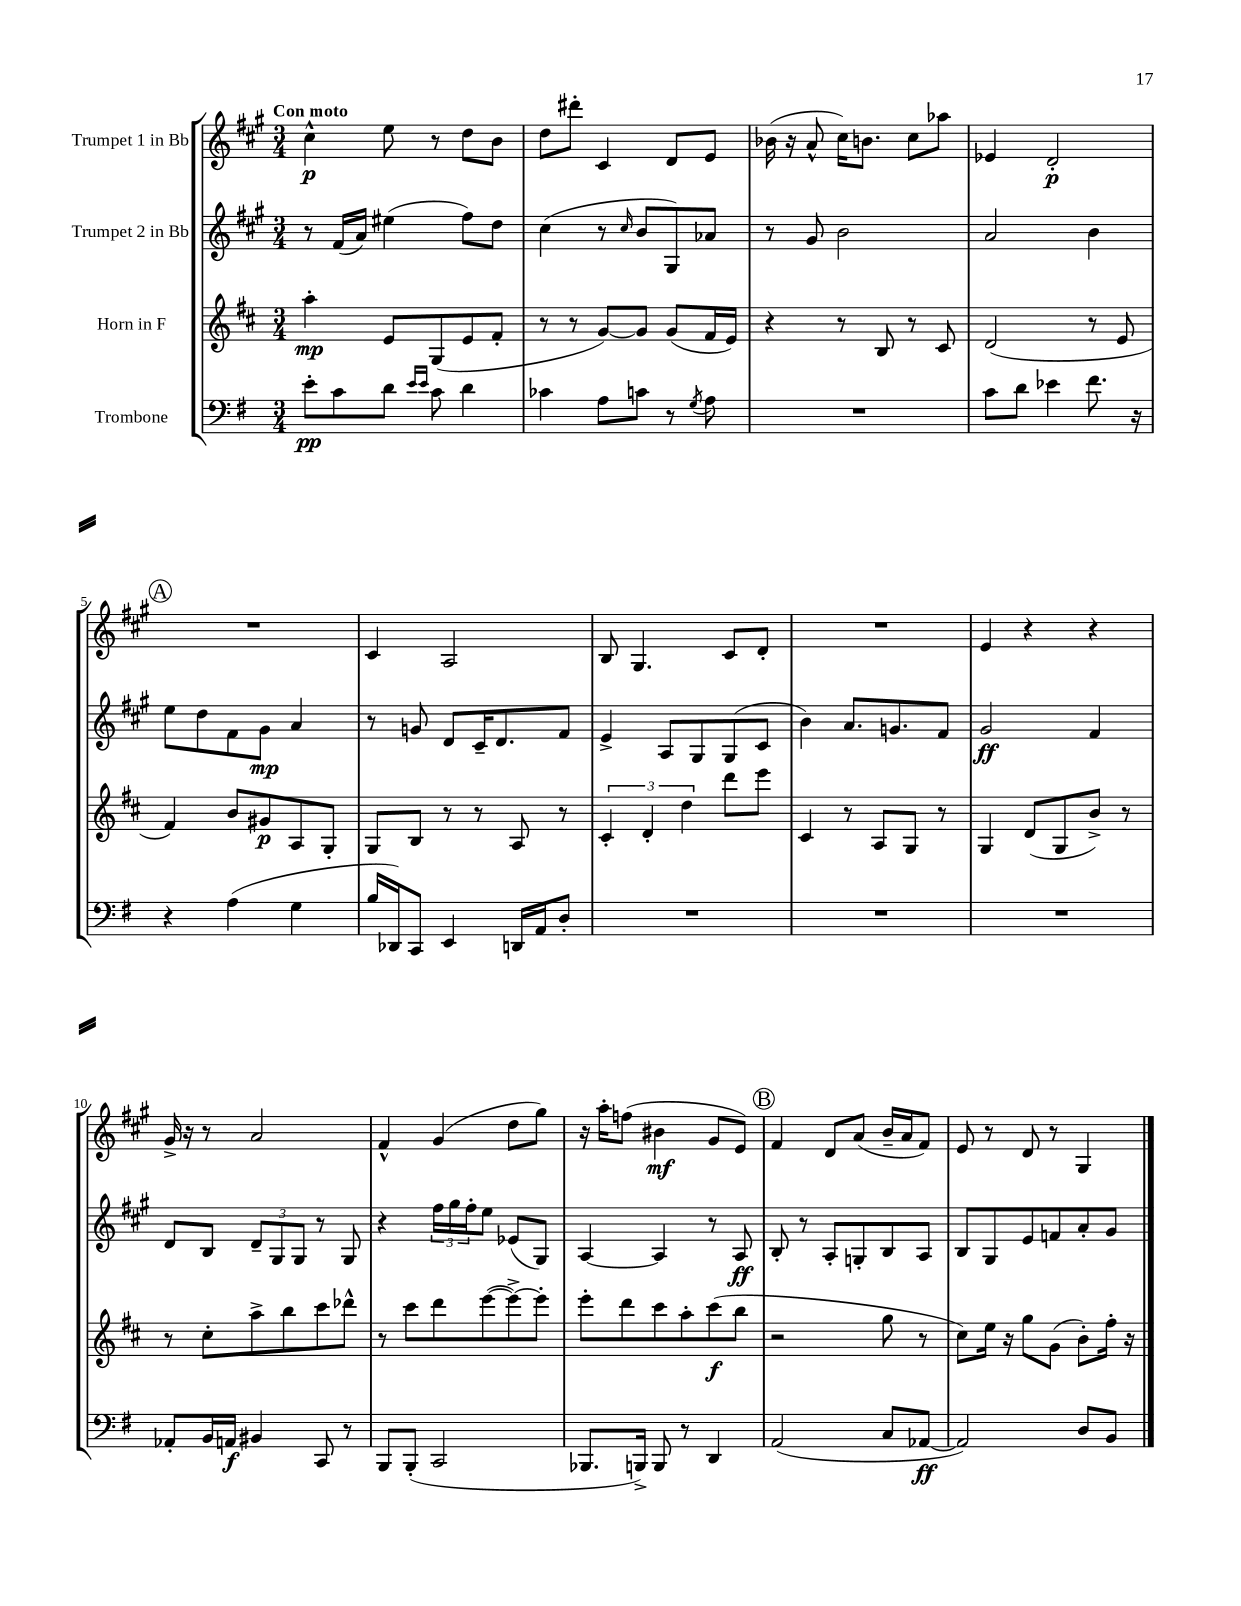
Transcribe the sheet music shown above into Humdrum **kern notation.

**kern	**dynam	**kern	**dynam	**kern	**dynam	**kern	**dynam
*part4	*part4	*part3	*part3	*part2	*part2	*part1	*part1
*staff4	*staff4	*staff3	*staff3	*staff2	*staff2	*staff1	*staff1
*I"Trombone	*	*I"Horn in F	*	*I"Trumpet 2 in Bb	*	*I"Trumpet 1 in Bb	*
*clefF4	*	*clefG2	*	*clefG2	*	*clefG2	*
*k[f#]	*	*k[f#c#]	*	*k[f#c#g#]	*	*k[f#c#g#]	*
*M3/4	*	*M3/4	*	*M3/4	*	*M3/4	*
=1	=1	=1	=1	=1	=1	=1	=1
!	!	!	!	!	!	!LO:TX:a:B:t=Con moto	!
8e'\L	pp	4aa'\	mp	8r	.	4cc#^^\	p
8c\	.	.	.	(16f#/LL	.	.	.
.	.	.	.	16a/JJ)	.	.	.
8d\J	.	8e/L	.	(4ee#X\	.	8ee\	.
16qqe/LL	.	.	.	.	.	.	.
16qqe/JJ	.	.	.	.	.	.	.
8c\	.	(8G/	.	.	.	8r	.
4d\	.	8e/	.	8ff#\L)	.	8dd\L	.
.	.	8f#'/J	.	8dd\J	.	8b\J	.
=2	=2	=2	=2	=2	=2	=2	=2
4c-X\	.	8r	.	(4cc#\	.	8dd\L	.
.	.	8r	.	.	.	8ddd#X'\J	.
8A\L	.	[8g/L)	.	8r	.	4c#/	.
.	.	.	.	16qqcc#/	.	.	.
8cn\J	.	8g/J]	.	8b/L	.	.	.
8r	.	(8g/L	.	8G#/)	.	8d/L	.
8qG/	.	.	.	.	.	.	.
8A\	.	16f#/L	.	8a-X/J	.	8e/J	.
.	.	16e/JJ)	.	.	.	.	.
=3	=3	=3	=3	=3	=3	=3	=3
2.r	.	4r	.	8r	.	(16b-X\	.
.	.	.	.	.	.	16r	.
.	.	.	.	8g#/	.	8a^^/	.
.	.	8r	.	2b\	.	16cc#\KL)	.
.	.	.	.	.	.	8.bn\J	.
.	.	8B/	.	.	.	.	.
.	.	8r	.	.	.	8cc#\L	.
.	.	8c#/	.	.	.	8aa-X\J	.
=4	=4	=4	=4	=4	=4	=4	=4
8c\L	.	(2d/	.	2a/	.	4e-X/	.
8d\J	.	.	.	.	.	.	.
4e-X\	.	.	.	.	.	2d'/	p
8.f#\	.	8r	.	4b\	.	.	.
.	.	8e/	.	.	.	.	.
16r	.	.	.	.	.	.	.
!!LO:LB:g=z
!!LO:REH:place=s1:t=A
=5	=5	=5	=5	=5	=5	=5	=5
4r	.	4f#/)	.	8ee\L	.	2.r	.
.	.	.	.	8dd\	.	.	.
(4A\	.	8b/L	.	8f#\	.	.	.
.	.	8g#X/	p	8g#\J	mp	.	.
4G\	.	8A/	.	4a/	.	.	.
.	.	8G'/J	.	.	.	.	.
=6	=6	=6	=6	=6	=6	=6	=6
16B/LL	.	8G/L	.	8r	.	4c#/	.
16DD-X/J)	.	.	.	.	.	.	.
8CC/J	.	8B/J	.	8gn/	.	.	.
4EE/	.	8r	.	8d/L	.	2A/	.
.	.	8r	.	16c#~/K	.	.	.
.	.	.	.	8.d/	.	.	.
16DDn/LL	.	8A/	.	.	.	.	.
16AA/J	.	.	.	.	.	.	.
8D'/J	.	8r	.	8f#/J	.	.	.
=7	=7	=7	=7	=7	=7	=7	=7
2.r	.	6c#'/	.	4e^/	.	8B/	.
.	.	.	.	.	.	4.G#/	.
.	.	6d'/	.	.	.	.	.
.	.	.	.	8A/L	.	.	.
.	.	6dd\	.	.	.	.	.
.	.	.	.	8G#/	.	.	.
.	.	8ddd\L	.	(8G#/	.	8c#/L	.
.	.	8eee\J	.	8c#/J	.	8d'/J	.
=8	=8	=8	=8	=8	=8	=8	=8
2.r	.	4c#/	.	4b\)	.	2.r	.
.	.	8r	.	8.a/L	.	.	.
.	.	8A/L	.	.	.	.	.
.	.	.	.	8.gn/	.	.	.
.	.	8G/J	.	.	.	.	.
.	.	8r	.	8f#/J	.	.	.
=9	=9	=9	=9	=9	=9	=9	=9
2.r	.	4G/	.	2g#/	ff	4e/	.
.	.	(8d/L	.	.	.	4r	.
.	.	8G/	.	.	.	.	.
.	.	8b^/J)	.	4f#/	.	4r	.
.	.	8r	.	.	.	.	.
!!LO:LB:g=z
=10	=10	=10	=10	=10	=10	=10	=10
8AA-X'/L	.	8r	.	8d/L	.	16g#^/	.
.	.	.	.	.	.	16r	.
16BB/L	.	8cc#'\L	.	8B/J	.	8r	.
16AAn/JJ	f	.	.	.	.	.	.
4BB#X/	.	8aa^\	.	12d~/L	.	2a/	.
.	.	.	.	12G#/	.	.	.
.	.	8bb\	.	.	.	.	.
.	.	.	.	12G#/J	.	.	.
8CC/	.	8ccc#\	.	8r	.	.	.
8r	.	8ddd-X^^\J	.	8G#/	.	.	.
=11	=11	=11	=11	=11	=11	=11	=11
8BBB/L	.	8r	.	4r	.	4f#^^/	.
(8BBB'/J	.	8ccc#\L	.	.	.	.	.
2CC/	.	8ddd\	.	24ff#\LL	.	(4g#/	.
.	.	.	.	24gg#\	.	.	.
.	.	.	.	24ff#'\J	.	.	.
.	.	([8eee\	.	8ee\J	.	.	.
.	.	8eee^\_)	.	(8e-X/L	.	8dd\L	.
.	.	8eee'\J]	.	8G#/J)	.	8gg#\J)	.
=12	=12	=12	=12	=12	=12	=12	=12
8.BBB-X/L	.	8eee'\L	.	[4A/	.	16r	.
.	.	.	.	.	.	16aa'\KL	.
.	.	8ddd\	.	.	.	(8ffn\J	.
16BBBn^/Jk)	.	.	.	.	.	.	.
8BBB/	.	8ccc#\	.	4A/]	.	4b#X\	mf
8r	.	8aa'\	.	.	.	.	.
4DD/	.	(8ccc#\	f	8r	.	8g#/L	.
.	.	8bb\J	.	8A/	ff	8e/J)	.
!!LO:REH:place=s1:t=B
=13	=13	=13	=13	=13	=13	=13	=13
(2AA/	.	2r	.	8B'/	.	4f#/	.
.	.	.	.	8r	.	.	.
.	.	.	.	8A'/L	.	8d/L	.
.	.	.	.	8Gn'/	.	(8a/J	.
8C/L	.	8gg\	.	8B/	.	16b~/LL	.
.	.	.	.	.	.	16a/J	.
[8AA-X/J	ff	8r	.	8A/J	.	8f#/J)	.
=14	=14	=14	=14	=14	=14	=14	=14
2AA-/])	.	8cc#\L)	.	8B/L	.	8e/	.
.	.	16ee\Jk	.	8G#/	.	8r	.
.	.	16r	.	.	.	.	.
.	.	8gg\L	.	8e/	.	8d/	.
.	.	(8g\J	.	8fn/	.	8r	.
8D/L	.	8b'\L)	.	8a'/	.	4G#/	.
8BB/J	.	16ff#'\Jk	.	8g#/J	.	.	.
.	.	16r	.	.	.	.	.
==	==	==	==	==	==	==	==
*-	*-	*-	*-	*-	*-	*-	*-
